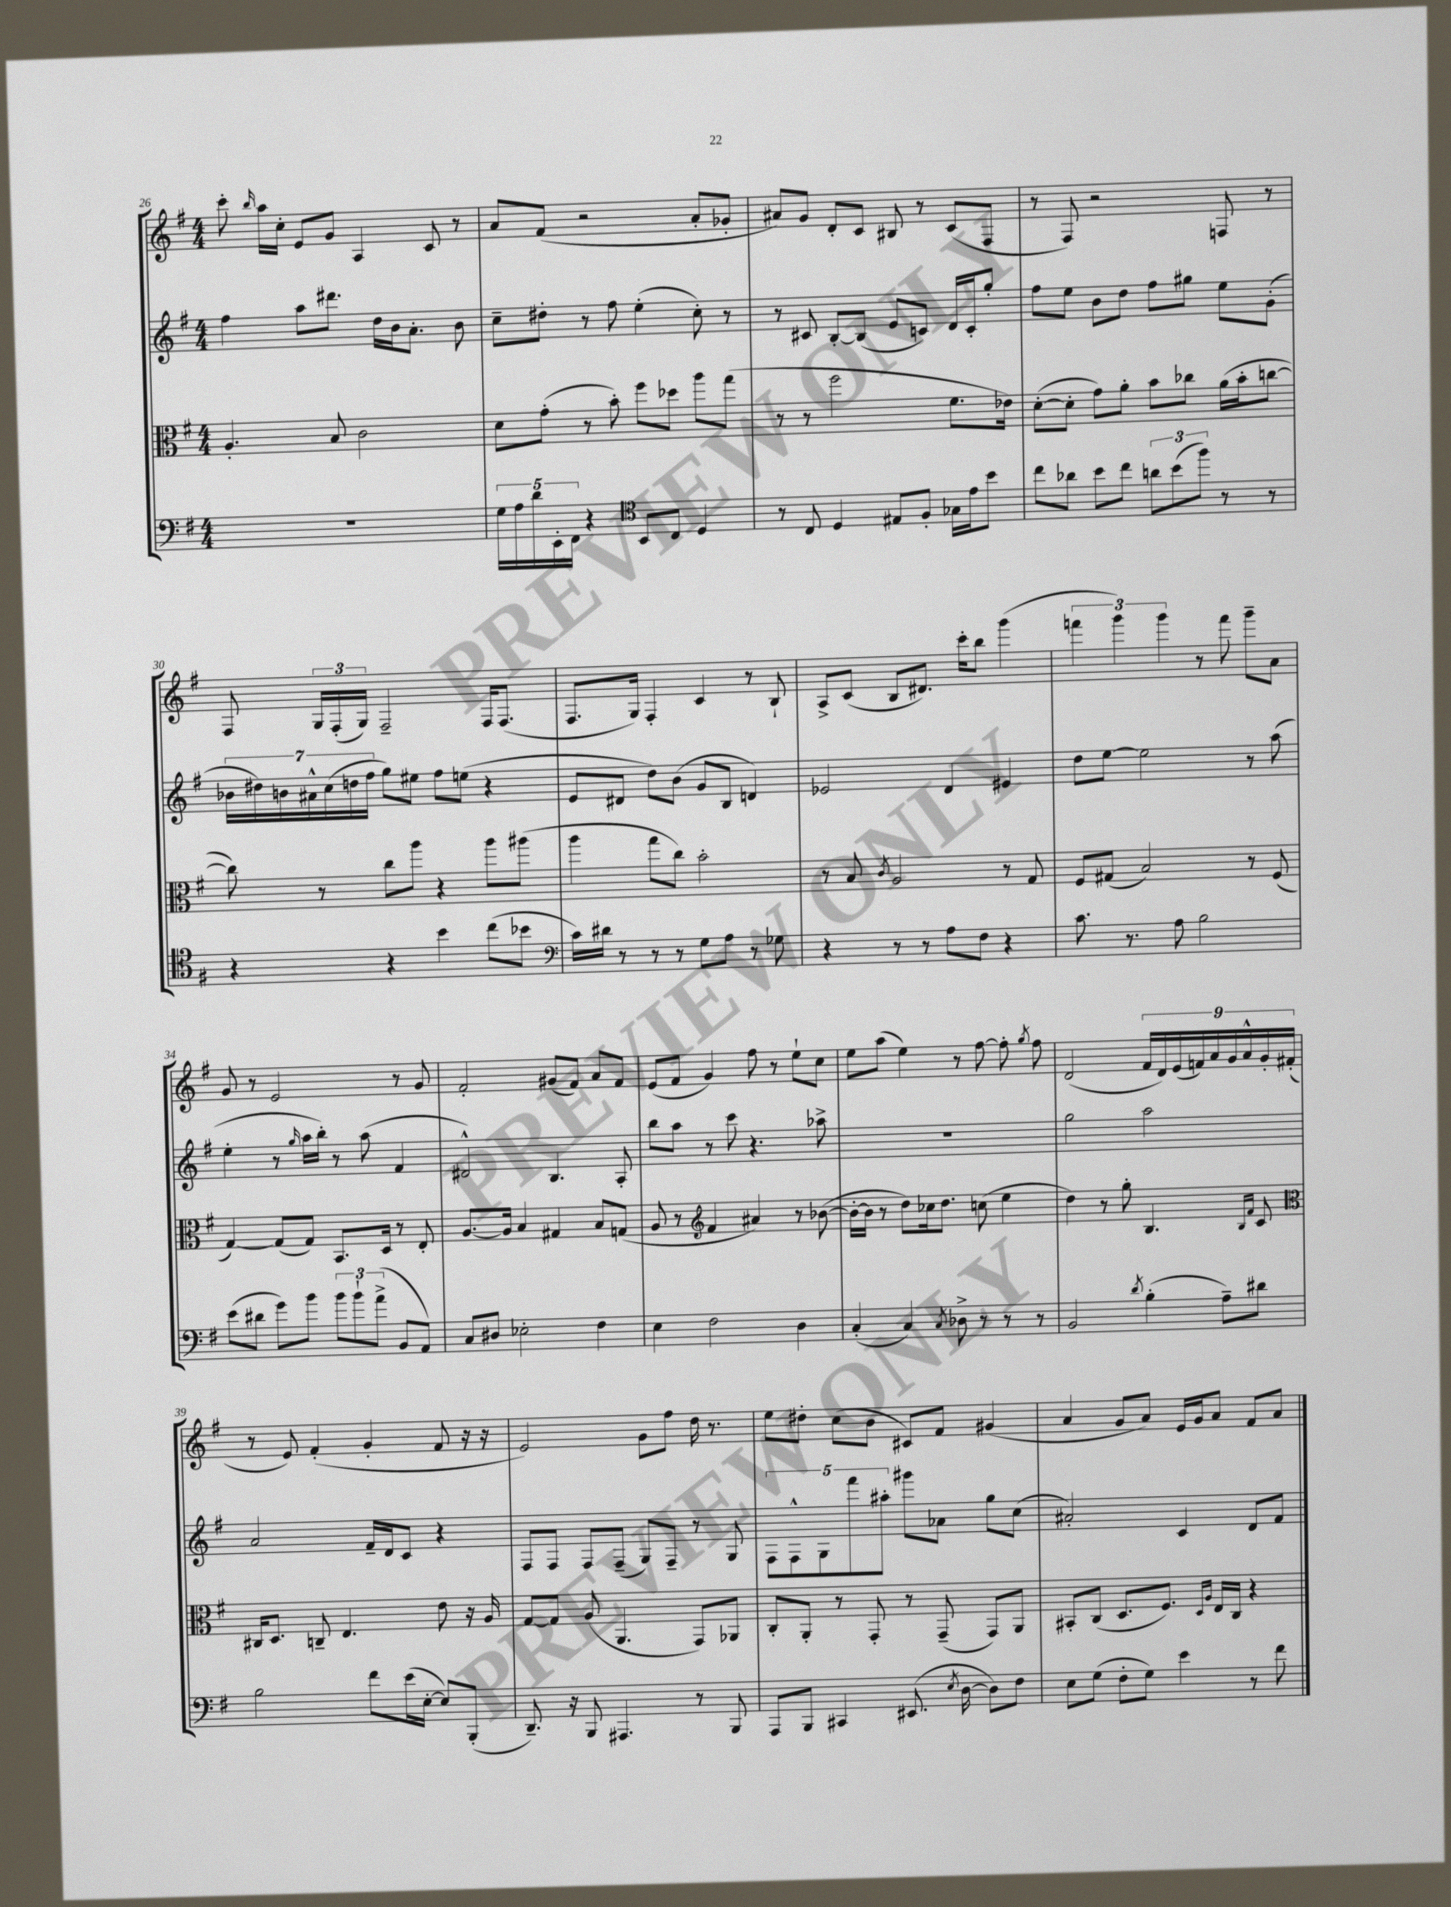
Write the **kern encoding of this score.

**kern	**kern	**kern	**kern
*staff4	*staff3	*staff2	*staff1
*clefF4	*clefC3	*clefG2	*clefG2
*k[f#]	*k[f#]	*k[f#]	*k[f#]
*M4/4	*M4/4	*M4/4	*M4/4
1r	4.A'	4ff#	8ccc'
.	.	.	16qqbb
.	.	.	16aa
.	.	.	16cc'
.	.	8aa	8e
.	8B	8.ddd#	8g
.	2c	.	4A
.	.	16dd	.
.	.	16b	.
.	.	8.a'	.
.	.	.	8c
.	.	8b	8r
=	=	=	=
20G	8d	8cc~	8a
20A	.	.	.
20d	.	.	.
.	(8g'	8dd#'	(8f#
20EE'	.	.	.
20FF#	.	.	.
4r	8r	8r	2r
.	8b')	8ff#	.
*clefC4	*	*	*
8BB	8ff#	(4ee'	.
8C	8dd-	.	.
4D	8aa	8cc')	8a'
.	(8gg	8r	8g-'
=	=	=	=
8r	8r	8r	8a#)
8C	8r	8c#	8g
4D	2ff#	[8B'	8d'
.	.	(8B]	8c
8E#	.	8e	8B#
8F#'	.	8c)	8r
16G-	8.f#	16d	(8c
16e	.	16c'	.
8b	.	8gg'	8F#
.	16e-)	.	.
=	=	=	=
8cc	([8d'	8ff#	8r
8a-	8d']	8ee	8F#)
8b	8g)	8b	2r
8cc	8a'	8dd	.
12a	8b	8ff#	.
(12b	.	.	.
.	8cc-	8gg#	.
12ff#)	.	.	.
8r	(16a	8ee	8F
.	16b'	.	.
8r	[8cc	(8g'	8r
=	=	=	=
4r	8cc])	28b-	8F#
.	.	28dd#)	.
.	.	28b	.
.	.	28a#^^	.
.	8r	.	24G
.	.	(28cc	.
.	.	.	(24F#'
.	.	28dd	.
.	.	.	24G)
.	.	28ff#	.
4r	8cc	8gg)	2F#~
.	8aa	8ee#	.
4b	4r	8ff#	.
.	.	(8ee	.
(8cc	8aa	4r	16F#
.	.	.	(8.F#
8b-	(8aa#	.	.
=	=	=	=
*clefF4	*	*	*
16c)	4aa	8e	8.F#
16d#	.	.	.
8r	.	8d#	.
.	.	.	16G)
8r	8gg	8dd)	4F#'
8r	8cc)	(8b	.
8G	2b'	8g	4c
8A	.	8B	.
8r	.	4d)	8r
8G-	.	.	8B`
=	=	=	=
4r	8r	2e-	8A^
.	8B	.	(8c
.	8qc	.	.
8r	2A	.	8B
8r	.	.	8.d#)
8A	.	4d	.
.	.	.	16ccc'
8F#	.	.	8bb
4r	8r	4e#	(4ggg
.	8G	.	.
=	=	=	=
8.c	8F#	8dd	6fff
.	(8G#	[8ee	.
.	.	.	6ggg)
8.r	.	.	.
.	2B)	2ee]	.
.	.	.	6ggg
8A	.	.	.
2B	.	.	8r
.	.	.	8fff
.	8r	8r	8ggg~
.	(8F#	(8aa	8a
=	=	=	=
(8e	[4G)	4ee'	8g
8d#	.	.	8r
8g)	(8G]	8r	2e
.	.	16qqgg	.
8b	8G)	16aa	.
.	.	16bb')	.
12b	8.BB	8r	.
12b`	.	.	.
.	.	(8aa	.
(12a^	.	.	.
.	16D	.	.
8BB	8r	4f#	8r
8AA)	8E'	.	8g
=	=	=	=
8C	[8.A	2d#^^)	2f#'
8D#	.	.	.
.	16A]	.	.
2E-'	4B	.	.
.	4G#	4.B	(8g#
.	.	.	8f#)
4F#	8B	.	8a
.	(8G	8A'	8f#
=	=	=	=
4E	8A	8bb	(8e
.	8r	8aa	8f#
*	*clefG2	*	*
2F#	4f#	8r	4g)
.	.	8ccc	.
.	4a#)	4.r	8ff#
.	.	.	8r
4D	8r	.	8ee`
.	([8b-	8aa-^	8cc
=	=	=	=
(4C'	16b-'_	1r	8ee
.	16b-]	.	.
.	8r	.	(8aa
4C)	8dd)	.	4ee)
.	16cc-	.	.
.	8.dd	.	.
8qC	.	.	.
8D-^	.	.	8r
8r	(8cc	.	[8ff#
8r	4ee	.	8ff#']
.	.	.	8qgg
8r	.	.	8ff#
=	=	=	=
2BB	4dd)	2gg	(2d
.	8r	.	.
.	8gg'	.	.
8qd	.	.	.
(4B'	4.B	2aa	18f#
.	.	.	18d)
.	.	.	(18e
.	.	.	18f)
.	.	.	18a
8A~)	.	.	.
.	.	.	18g
.	.	.	18a^^
.	16qqB	.	.
.	16qqf#	.	.
8d#	8c	.	.
.	.	.	18g'
.	.	.	(18f#'
=	=	=	=
*	*clefC3	*	*
2B	16C#	2a	8r
.	8.D	.	.
.	.	.	8e)
.	8C~	.	(4f#'
.	4.E	.	.
8f#	.	16f#~	4g'
.	.	16d	.
(16e	.	8c	.
[16E'	.	.	.
8E])	8e	4r	8f#
(8BBB'	16r	.	16r
.	16A	.	16r
=	=	=	=
8.DD~)	[8G	8F#	2e)
.	8G]	8F#	.
16r	.	.	.
8BBB	(8A	8F#	.
4.AAA#	4.AA	(8F#~	.
.	.	8G)	8g
.	.	8F#~	8ff#
8r	8GG)	8r	16dd
.	.	.	8.r
8BBB	8AA-	8G	.
=	=	=	=
8AAA	8C'	10F#	8ee
.	.	10F#^^	.
8BBB	8AA'	.	8dd#'
.	.	10G	.
4CC#	8r	.	(8cc
.	.	10fff#	.
.	8GG'	.	8b
.	.	10aa#'	.
(8.EE#	8r	8ggg#	8c#)
.	(8GG~	8a-	8f#
8qE	.	.	.
[16D	.	.	.
8D])	8GG)	8gg	(4g#
8F#	8AA	(8cc	.
=	=	=	=
8E	8BB#'	2a#')	4a
(8G	(8C	.	.
8F#'	8.D	.	8g
8G)	.	.	8a)
.	8.F#)	.	.
4e	.	4c	16e
.	.	.	16g
.	16qqD	.	.
.	16qqA	.	.
.	16E	.	8a
.	16C	.	.
8r	4r	8d	8f#
8f#	.	8f#	8a
==	==	==	==
*-	*-	*-	*-
